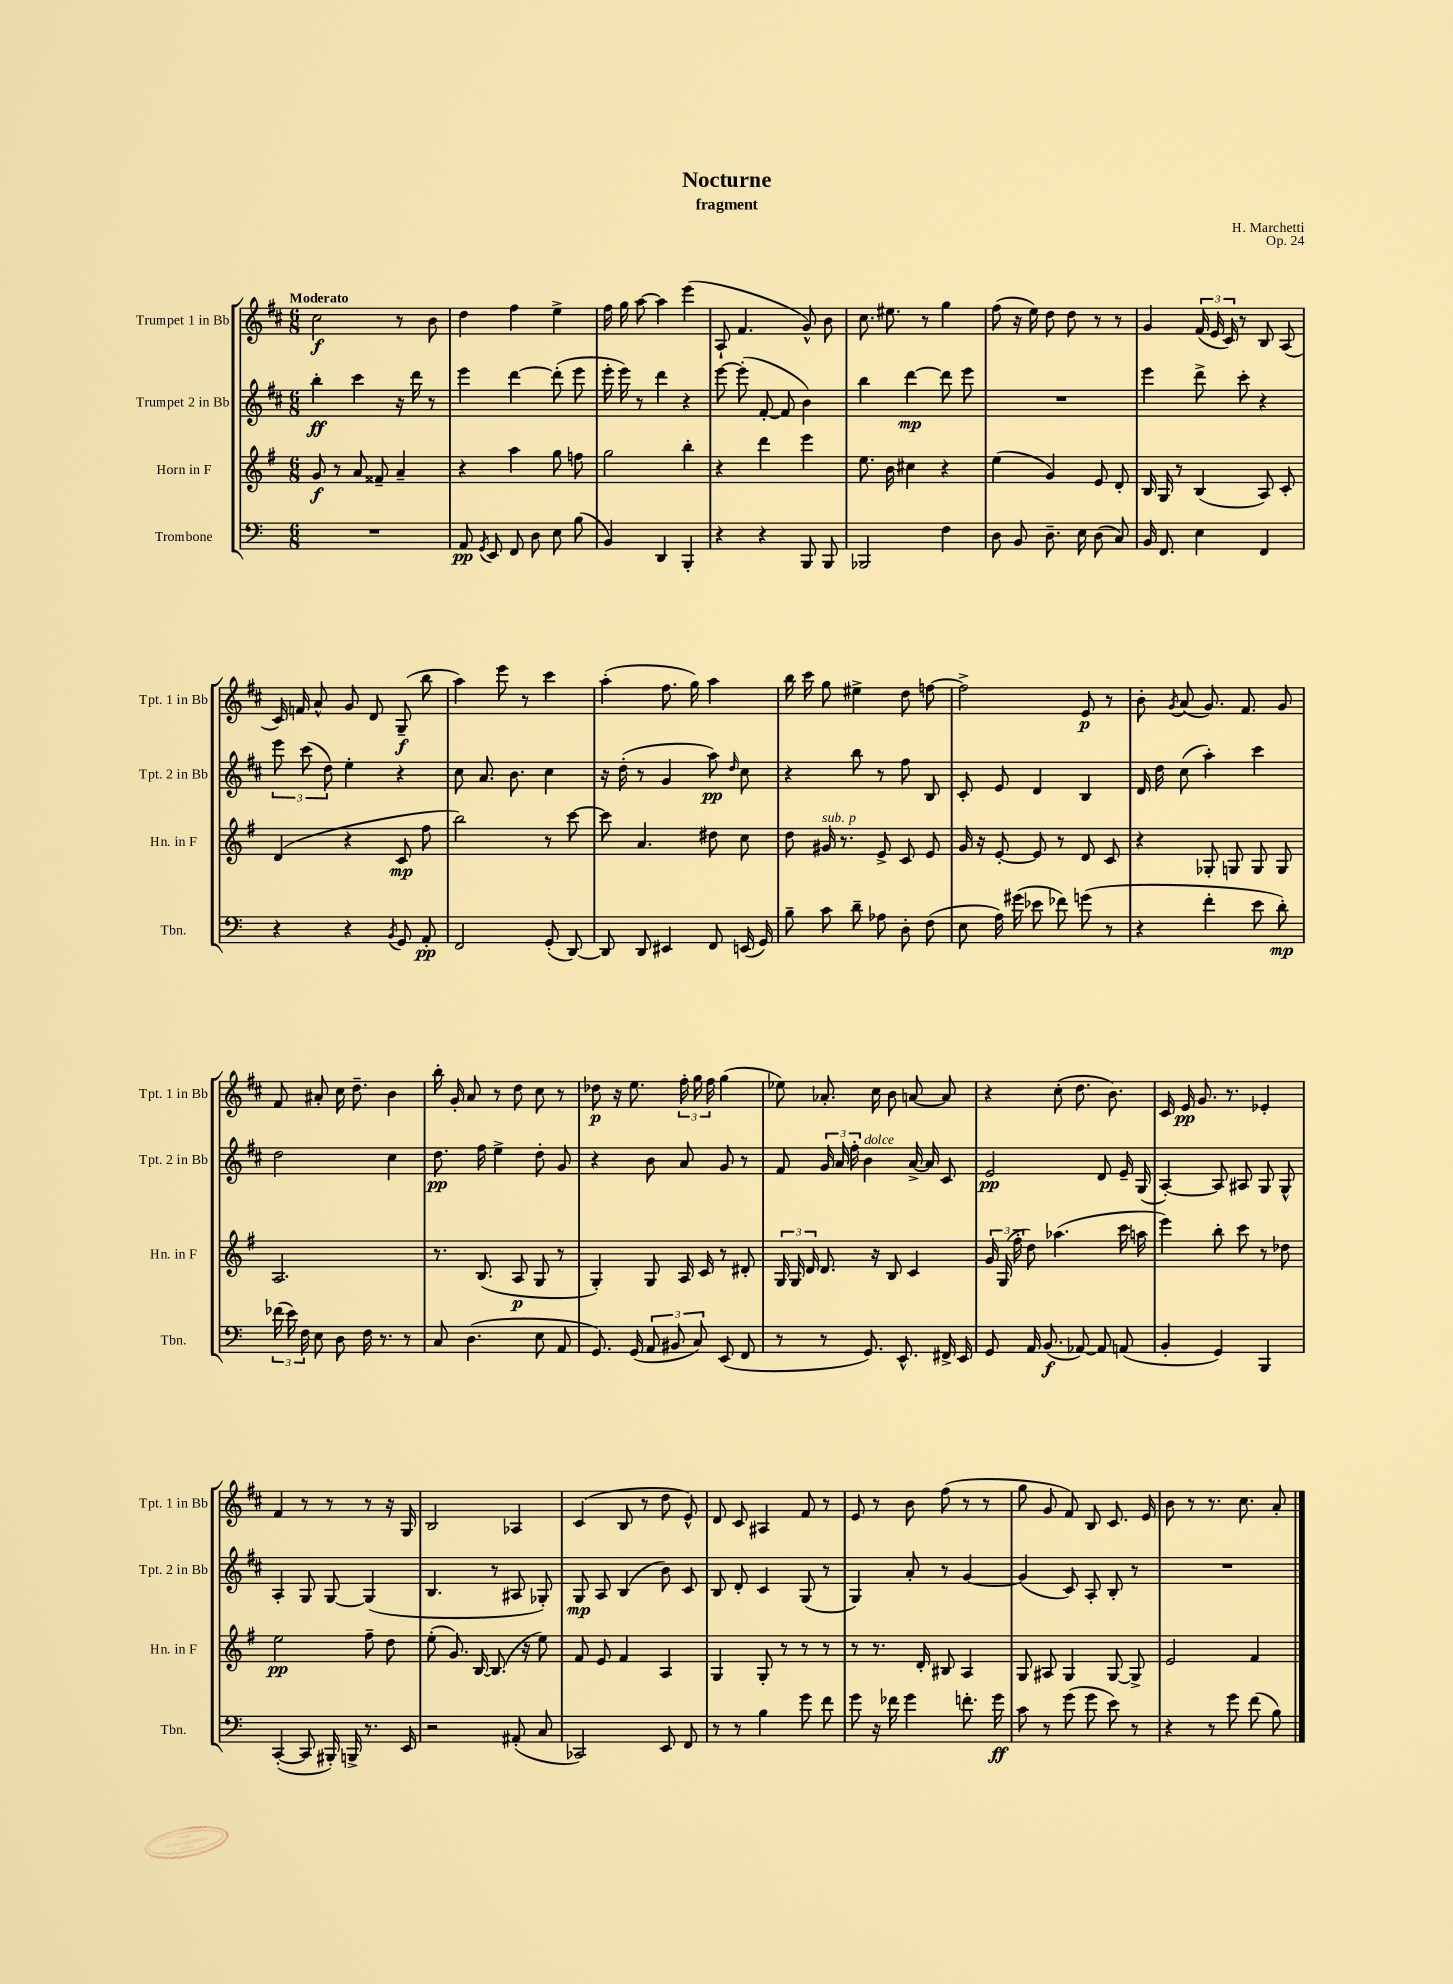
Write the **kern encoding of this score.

**kern	**dynam	**kern	**dynam	**kern	**dynam	**kern	**dynam
*part4	*part4	*part3	*part3	*part2	*part2	*part1	*part1
*staff4	*staff4	*staff3	*staff3	*staff2	*staff2	*staff1	*staff1
*I"Trombone	*	*I"Horn in F	*	*I"Trumpet 2 in Bb	*	*I"Trumpet 1 in Bb	*
*I'Tbn.	*	*I'Hn. in F	*	*I'Tpt. 2 in Bb	*	*I'Tpt. 1 in Bb	*
*clefF4	*	*clefG2	*	*clefG2	*	*clefG2	*
*k[]	*	*k[f#]	*	*k[f#c#]	*	*k[f#c#]	*
*M6/8	*	*M6/8	*	*M6/8	*	*M6/8	*
=1	=1	=1	=1	=1	=1	=1	=1
!	!	!	!	!	!	!LO:TX:a:B:t=Moderato	!
2.r	.	8g/	f	4bb'\	ff	2cc#\	f
.	.	8r	.	.	.	.	.
.	.	8a/	.	4ccc#\	.	.	.
.	.	8f##X~/	.	.	.	.	.
.	.	4a~/	.	16r	.	8r	.
.	.	.	.	16ddd\	.	.	.
.	.	.	.	8r	.	8b\	.
=2	=2	=2	=2	=2	=2	=2	=2
8AA/	pp	4r	.	4eee\	.	4dd\	.
8qGG/	.	.	.	.	.	.	.
8EE/	.	.	.	.	.	.	.
8FF/	.	4aa\	.	[4ddd\	.	4ff#\	.
8D\	.	.	.	.	.	.	.
8E\	.	8gg\	.	(8ddd'\]	.	4ee^\	.
(8B\	.	8ffn\	.	8eee\	.	.	.
=3	=3	=3	=3	=3	=3	=3	=3
4BB/)	.	2gg\	.	16eee'\	.	16ff#\	.
.	.	.	.	16eee\)	.	16gg\	.
.	.	.	.	8r	.	[8aa\	.
4DD/	.	.	.	4ddd\	.	4aa\]	.
4BBB'/	.	4bb'\	.	4r	.	(4eee\	.
=4	=4	=4	=4	=4	=4	=4	=4
4r	.	4r	.	[8eee\	.	8A`/	.
.	.	.	.	(8eee'\]	.	4.f#/	.
4r	.	4ddd\	.	[8f#'/	.	.	.
.	.	.	.	8f#/]	.	.	.
8BBB/	.	4eee\	.	4b\)	.	8g^^/)	.
8BBB/	.	.	.	.	.	8b\	.
=5	=5	=5	=5	=5	=5	=5	=5
2BBB-X/	.	8.ee\	.	4bb\	.	8.cc#\	.
.	.	16b\	.	.	.	8.ee#X\	.
.	.	4cc#X\	.	[4ddd\	mp	.	.
.	.	.	.	.	.	8r	.
4F\	.	4r	.	8ddd\]	.	4gg\	.
.	.	.	.	8eee\	.	.	.
=6	=6	=6	=6	=6	=6	=6	=6
8D\	.	(4ee\	.	2.r	.	(8ff#\	.
8BB/	.	.	.	.	.	16r	.
.	.	.	.	.	.	16ee\)	.
8.D~\	.	4g/)	.	.	.	8dd\	.
.	.	.	.	.	.	8dd\	.
16E\	.	.	.	.	.	.	.
(8D\	.	8e/	.	.	.	8r	.
8C/)	.	8d'/	.	.	.	8r	.
=7	=7	=7	=7	=7	=7	=7	=7
16BB/	.	16B/	.	4eee\	.	4g/	.
8.FF/	.	16G/	.	.	.	.	.
.	.	8r	.	.	.	.	.
4E\	.	(4B/	.	8ddd^\	.	(24f#/	.
.	.	.	.	.	.	24e/	.
.	.	.	.	.	.	24c#/)	.
.	.	.	.	8ccc#'\	.	8r	.
4FF/	.	8A/)	.	4r	.	8B/	.
.	.	8c'/	.	.	.	(8A/	.
!!LO:LB:g=z
=8	=8	=8	=8	=8	=8	=8	=8
4r	.	(4d/	.	12eee\	.	16c#/)	.
.	.	.	.	.	.	16fn/	.
.	.	.	.	(12ccc#\	.	.	.
.	.	.	.	.	.	8a^^/	.
.	.	.	.	12dd\)	.	.	.
4r	.	4r	.	4ee'\	.	8g/	.
.	.	.	.	.	.	8d/	.
8qBB/	.	.	.	.	.	.	.
8GG/	.	8c/	mp	4r	.	(8G~/	f
8AA'/	pp	8ff#\	.	.	.	8bb\	.
=9	=9	=9	=9	=9	=9	=9	=9
2FF/	.	2bb\)	.	8cc#\	.	4aa\)	.
.	.	.	.	8.a/	.	.	.
.	.	.	.	.	.	8eee\	.
.	.	.	.	8.b\	.	.	.
.	.	.	.	.	.	8r	.
(8GG'/	.	8r	.	4cc#\	.	4ccc#\	.
[8DD/)	.	[8ccc\	.	.	.	.	.
=10	=10	=10	=10	=10	=10	=10	=10
8DD/]	.	8ccc\]	.	16r	.	(4aa'\	.
.	.	.	.	(16dd'\	.	.	.
8DD/	.	4.a/	.	8r	.	.	.
4EE#X/	.	.	.	4g/	.	8.ff#\	.
.	.	.	.	.	.	16gg\)	.
8FF/	.	8dd#X\	.	8aa\)	pp	4aa\	.
.	.	.	.	16qqdd/	.	.	.
(16EEn/	.	8cc\	.	8cc#\	.	.	.
16GG/)	.	.	.	.	.	.	.
=11	=11	=11	=11	=11	=11	=11	=11
8B~\	.	8dd\	.	4r	.	16bb\	.
.	.	.	.	.	.	16ccc#\	.
!	!	!LO:TX:a:i:t=sub. p	!	!	!	!	!
8c\	.	16g#X/	.	.	.	8gg\	.
.	.	8.r	.	.	.	.	.
8d~\	.	.	.	8bb\	.	4ee#X^\	.
8A-X\	.	8e^/	.	8r	.	.	.
8D'\	.	8c/	.	8ff#\	.	8dd\	.
(8F\	.	8e/	.	8B/	.	[8ffn\	.
=12	=12	=12	=12	=12	=12	=12	=12
8E\	.	16g/	.	8c#'/	.	2ff^\]	.
.	.	16r	.	.	.	.	.
16A\)	.	[8e'/	.	8e/	.	.	.
(16g#X\	.	.	.	.	.	.	.
8e-X\	.	8e/]	.	4d/	.	.	.
8f-X\)	.	8r	.	.	.	.	.
(8gn\	.	8d/	.	4B/	.	8e/	p
8r	.	8c/	.	.	.	8r	.
=13	=13	=13	=13	=13	=13	=13	=13
4r	.	4r	.	16d/	.	8b'\	.
.	.	.	.	16dd\	.	.	.
.	.	.	.	.	.	8qg/	.
.	.	.	.	(8cc#\	.	(8a/	.
4f'\	.	8G-X'/	.	4aa'\)	.	8.g/)	.
.	.	8Gn/	.	.	.	.	.
.	.	.	.	.	.	8.f#/	.
8e\	.	8G/	.	4ccc#\	.	.	.
8d'\)	mp	8G/	.	.	.	8g/	.
!!LO:LB:g=z
=14	=14	=14	=14	=14	=14	=14	=14
(24f-X\	.	2.A/	.	2dd\	.	8f#/	.
24e\)	.	.	.	.	.	.	.
24F\	.	.	.	.	.	.	.
8E\	.	.	.	.	.	8a#X'/	.
8D\	.	.	.	.	.	16cc#\	.
.	.	.	.	.	.	8.dd~\	.
16F\	.	.	.	.	.	.	.
8.r	.	.	.	.	.	.	.
.	.	.	.	4cc#\	.	4b\	.
8r	.	.	.	.	.	.	.
=15	=15	=15	=15	=15	=15	=15	=15
8C/	.	8.r	.	8.dd\	pp	16bb'\	.
.	.	.	.	.	.	16g'/	.
(4.D\	.	.	.	.	.	8a/	.
.	.	(8.B/	.	16ff#\	.	.	.
.	.	.	.	4ee^\	.	8r	.
.	.	8A/	p	.	.	8dd\	.
8E\	.	8G/	.	8dd'\	.	8cc#\	.
8AA/	.	8r	.	8g/	.	8r	.
=16	=16	=16	=16	=16	=16	=16	=16
8.GG/)	.	4G'/)	.	4r	.	8dd-X\	p
.	.	.	.	.	.	16r	.
(16GG/	.	.	.	.	.	8.ee\	.
12AA/	.	8G/	.	8b\	.	.	.
12BB#X/	.	.	.	.	.	.	.
.	.	16A/	.	8a/	.	24ff#'\	.
12C/)	.	.	.	.	.	24gg\	.
.	.	16c/	.	.	.	.	.
.	.	.	.	.	.	24ff#\	.
(8EE/	.	8r	.	8g/	.	(4gg\	.
8FF/	.	8d#X'/	.	8r	.	.	.
=17	=17	=17	=17	=17	=17	=17	=17
8r	.	24G/	.	8f#/	.	8ee-X\)	.
.	.	24G/	.	.	.	.	.
.	.	24d/	.	.	.	.	.
8r	.	8.d/	.	24g/	.	8.a-X'/	.
.	.	.	.	24a/	.	.	.
.	.	.	.	24ff#'\	.	.	.
!	!	!	!	!LO:TX:a:i:t=dolce	!	!	!
8.GG/)	.	.	.	4b\	.	.	.
.	.	16r	.	.	.	16cc#\	.
.	.	8B/	.	.	.	8b\	.
8.EE^^/	.	.	.	.	.	.	.
.	.	4c/	.	[16a^/	.	[8an/	.
.	.	.	.	16a/]	.	.	.
16FF#X^/	.	.	.	8c#/	.	8a/]	.
16EE/	.	.	.	.	.	.	.
=18	=18	=18	=18	=18	=18	=18	=18
8GG/	.	24g/	.	2e/	pp	4r	.
.	.	(24G/	.	.	.	.	.
.	.	24ff#'\	.	.	.	.	.
16AA/	.	8dd\)	.	.	.	.	.
(8.BB/	f	.	.	.	.	.	.
.	.	(4.aa-X\	.	.	.	(8cc#'\	.
[8AA-X/)	.	.	.	.	.	8.dd\	.
8AA-/]	.	.	.	8d/	.	.	.
.	.	.	.	.	.	8.b\)	.
(8AAn/	.	16ccc\	.	16e~/	.	.	.
.	.	16aan\	.	(16G/	.	.	.
=19	=19	=19	=19	=19	=19	=19	=19
4BB'/	.	4eee\)	.	[4A'/)	.	16c#/	.
.	.	.	.	.	.	16e/	pp
.	.	.	.	.	.	8.g/	.
4GG/)	.	8bb'\	.	8A/]	.	.	.
.	.	.	.	.	.	8.r	.
.	.	8ccc\	.	8A#X/	.	.	.
4BBB/	.	8r	.	8G/	.	4e-X'/	.
.	.	8dd-X\	.	8G^^/	.	.	.
!!LO:LB:g=z
=20	=20	=20	=20	=20	=20	=20	=20
([4CC'/	.	2ee\	pp	4A'/	.	4f#/	.
8CC/]	.	.	.	8G/	.	8r	.
16BBB#X'/)	.	.	.	[8G/	.	8r	.
16BBBn^/	.	.	.	.	.	.	.
8.r	.	8ff#~\	.	(4G/]	.	8r	.
.	.	8dd\	.	.	.	16r	.
16EE/	.	.	.	.	.	16G/	.
=21	=21	=21	=21	=21	=21	=21	=21
2r	.	(8ee'\	.	4.B/	.	2B/	.
.	.	8.g/)	.	.	.	.	.
.	.	[16B/	.	.	.	.	.
.	.	(8.B/]	.	8r	.	.	.
(8AA#X'/	.	.	.	8A#X/	.	4A-X/	.
.	.	16r	.	.	.	.	.
8C/	.	8ee\)	.	8G-X'/)	.	.	.
=22	=22	=22	=22	=22	=22	=22	=22
2CC-X/)	.	8f#/	.	8G/	mp	(4c#/	.
.	.	8e/	.	8A/	.	.	.
.	.	4f#/	.	(4B/	.	8B/	.
.	.	.	.	.	.	8r	.
8EE/	.	4A/	.	8b\)	.	8dd\	.
8FF/	.	.	.	8c#/	.	8e^^/)	.
=23	=23	=23	=23	=23	=23	=23	=23
8r	.	4G/	.	8B/	.	8d/	.
8r	.	.	.	8d'/	.	8c#/	.
4B\	.	8G'/	.	4c#/	.	4A#X/	.
.	.	8r	.	.	.	.	.
8g\	.	8r	.	(8G/	.	8f#/	.
8f\	.	8r	.	8r	.	8r	.
=24	=24	=24	=24	=24	=24	=24	=24
8g\	.	8r	.	4G/)	.	8e/	.
16r	.	8.r	.	.	.	8r	.
16f-X\	.	.	.	.	.	.	.
4g\	.	.	.	8a'/	.	8b\	.
.	.	16d'/	.	.	.	.	.
.	.	8B#X/	.	8r	.	(8ff#\	.
8.fn'\	.	4A/	.	[4g/	.	8r	.
.	.	.	.	.	.	8r	.
16g\	ff	.	.	.	.	.	.
=25	=25	=25	=25	=25	=25	=25	=25
8c\	.	8G/	.	(4g/]	.	8gg\	.
8r	.	8A#X/	.	.	.	8g/	.
(8g\	.	4G/	.	8c#/)	.	8f#/)	.
8g\	.	.	.	8A'/	.	8B/	.
8e\)	.	[8G/	.	8B'/	.	8.c#/	.
8r	.	8G^/]	.	8r	.	.	.
.	.	.	.	.	.	16e/	.
=26	=26	=26	=26	=26	=26	=26	=26
4r	.	2e/	.	2.r	.	8b\	.
.	.	.	.	.	.	8r	.
8r	.	.	.	.	.	8.r	.
8g\	.	.	.	.	.	.	.
.	.	.	.	.	.	8.cc#\	.
(8f\	.	4f#/	.	.	.	.	.
8B\)	.	.	.	.	.	8a'/	.
==	==	==	==	==	==	==	==
*-	*-	*-	*-	*-	*-	*-	*-
